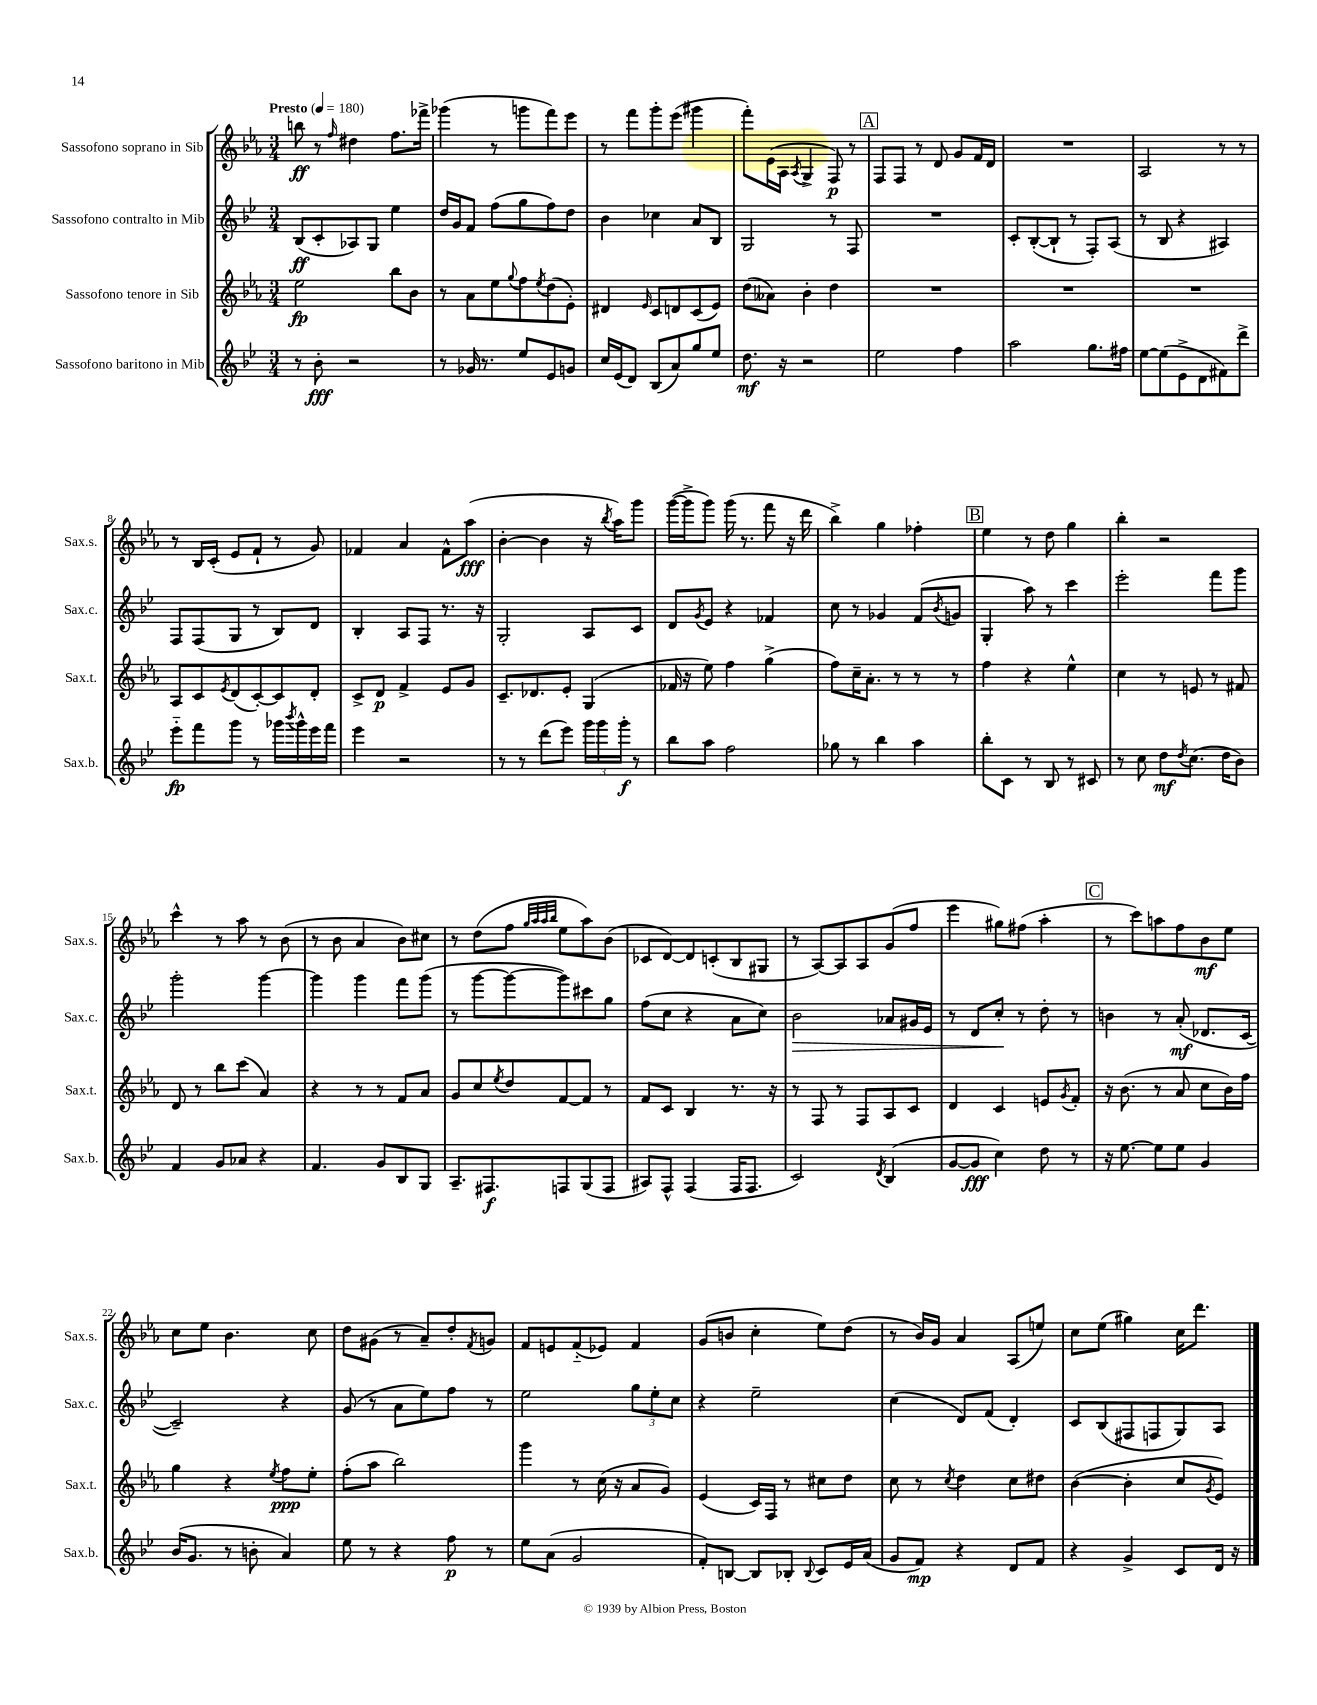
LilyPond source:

<<
\new StaffGroup <<
\new Staff = "s0" \with { instrumentName = "Sassofono soprano in Sib" shortInstrumentName = "Sax.s." } {
    \clef treble \key ees \major \numericTimeSignature \time 3/4 \tempo "Presto" 4 = 180
    b''8\ff r8 \grace { f''16 } dis''4 f''8. fes'''16-> |
    ges'''4( r8 g'''8 f'''8) ees'''8 |
    r8 f'''8 g'''8-. ees'''8( gis'''4 |
    f'''8-.) ees'16( aes16 \acciaccatura { aes8 } g4-> f8\p) r8 |
    \mark \markup { \box "A" } f8 f8 r8 d'8 g'8 f'16 d'16 |
    R2. |
    aes2 r8 r8 |
    r8 bes16 c'16-.( ees'8 f'8-! r8 g'8) |
    fes'4 aes'4 fes'8-^ aes''8\fff( |
    bes'4~-. bes'4 r16 \acciaccatura { bes''8 } aes''16) g'''8 |
    g'''16~( g'''16-> g'''8) g'''16( r8. f'''8 r16 d'''16 |
    bes''4->) g''4 fes''4-. |
    \mark \markup { \box "B" } ees''4 r8 d''8 g''4 |
    bes''4-. r2 |
    c'''4-^ r8 aes''8 r8 bes'8( |
    r8 bes'8 aes'4 bes'8) cis''8 |
    r8 d''8( f''8 \grace { g''32 aes''32 aes''32 bes''32 } ees''8 aes''8) bes'8( |
    ces'8 d'8~) d'8 c'8-.( bes8 gis8 |
    r8 aes8~) aes8 aes8 g'8( f''8 |
    ees'''4 gis''8) fis''8( aes''4-. |
    \mark \markup { \box "C" } r8 c'''8) a''8 f''8 bes'8\mf ees''8 |
    c''8 ees''8 bes'4. c''8 |
    d''8 gis'8( r8 aes'8--) d''8-. \acciaccatura { f'8 } g'8 |
    f'8 e'8 f'8-_( ees'8) f'4 |
    g'8( b'8 c''4-. ees''8) d''8( |
    r8 bes'16) g'16 aes'4 aes8( e''8) |
    c''8 ees''8( gis''4) c''16 d'''8. \bar "|." |
}
\new Staff = "s1" \with { instrumentName = "Sassofono contralto in Mib" shortInstrumentName = "Sax.c." } {
    \clef treble \key bes \major \numericTimeSignature \time 3/4
    bes8\ff( c'8-. aes8) g8 ees''4 |
    d''16 g'16 f'8 f''8( g''8 f''8) d''8 |
    bes'4 ces''4 a'8 bes8 |
    g2 r8 f8 |
    \mark \markup { \box "A" } R2. |
    c'8-. bes8~-.( bes8-! r8 f8-.) a8( |
    r8 bes8 r4 ais4) |
    f8 f8( g8 r8 bes8) d'8 |
    bes4-. a8 f8 r8. r16 |
    g2-. a8 c'8 |
    d'8 \acciaccatura { g'8 } ees'8 r4 fes'4 |
    c''8 r8 ges'4 f'8( \acciaccatura { bes'8 } g'8 |
    \mark \markup { \box "B" } g4-. a''8) r8 c'''4 |
    ees'''2-. f'''8 g'''8 |
    g'''2-. g'''4~ |
    g'''4 g'''4 f'''8 g'''8( |
    r8 g'''8~ g'''8~ g'''8) cis'''8 g''8 |
    f''8( c''8 r4 a'8 c''8) |
    bes'2\> aes'8 gis'16 ees'16 |
    r8 d'8 c''8-.\! r8 d''8-. r8 |
    \mark \markup { \box "C" } b'4 r8 a'8-.\mf( des'8. c'16~ |
    c'2--) r4 |
    g'8( r8 a'8 ees''8) f''8 r8 |
    ees''2 \tuplet 3/2 { g''8 ees''8-. c''8 } |
    r4 ees''2-- |
    c''4( d'8) f'8( d'4-.) |
    c'8 bes8( fis8 f8 g8) a8 \bar "|." |
}
\new Staff = "s2" \with { instrumentName = "Sassofono tenore in Sib" shortInstrumentName = "Sax.t." } {
    \clef treble \key ees \major \numericTimeSignature \time 3/4
    ees''2\fp bes''8 bes'8 |
    r8 aes'8 ees''8 \appoggiatura { g''8 } f''8 \acciaccatura { ees''8 } d''8( ees'8-.) |
    dis'4 \grace { ees'16 } c'8 d'8 c'8( ees'8) |
    d''8( aeses'8) bes'4-. d''4 |
    \mark \markup { \box "A" } R2. |
    R2. |
    R2. |
    aes8 c'8 \acciaccatura { ees'8 } d'8( c'8~-.) c'8 d'8-. |
    c'8-> d'8\p f'4-> ees'8 g'8 |
    c'8.-- des'8. ees'8-. g4( |
    fes'16 r16 ees''8) f''4 g''4->( |
    f''8) c''16-- aes'8.-. r8 r8 r8 |
    \mark \markup { \box "B" } f''4 r4 ees''4-^ |
    c''4 r8 e'8 r8 fis'8 |
    d'8 r8 bes''8 c'''8( aes'4) |
    r4 r8 r8 f'8 aes'8 |
    g'8 c''8 \acciaccatura { ees''8 } d''8 f'8~ f'8 r8 |
    f'8 c'8 bes4 r8. r16 |
    r8 f8 r8 f8 aes8 c'8 |
    d'4 c'4 e'8 \acciaccatura { g'8 } f'8-. |
    \mark \markup { \box "C" } r16 bes'8.( r8 aes'8 c''8 bes'16) f''16 |
    g''4 r4 \acciaccatura { ees''8 } f''8\ppp ees''8-. |
    f''8-.( aes''8 bes''2) |
    g'''4 r8 c''16( r16 aes'8 g'8) |
    ees'4( c'16) f16 r8 cis''8 d''8 |
    c''8 r8 \acciaccatura { c''8 } d''4 c''8 dis''8 |
    bes'4~( bes'4-. c''8 \acciaccatura { g'8 } ees'8) \bar "|." |
}
\new Staff = "s3" \with { instrumentName = "Sassofono baritono in Mib" shortInstrumentName = "Sax.b." } {
    \clef treble \key bes \major \numericTimeSignature \time 3/4
    r8 bes'8-.\fff r2 |
    r8 ges'16 r8. ees''8 ees'8 g'8 |
    c''16 ees'16( d'8) bes8( a'8) g''8 ees''8 |
    d''8.\mf r16 r2 |
    \mark \markup { \box "A" } ees''2 f''4 |
    a''2 g''8. fis''16 |
    ees''8~ ees''8( ees'8-> d'8 fis'8) d'''8-> |
    ees'''8-_\fp f'''8 g'''8 r8 ges'''16 \acciaccatura { bes'''8 } ges'''16-^ ees'''16 f'''16 |
    ees'''4 r2 |
    r8 r8 d'''8( ees'''8) \tuplet 3/2 { g'''16 g'''16 g'''16-.\f } r8 |
    bes''8 a''8 f''2 |
    ges''8 r8 bes''4 a''4 |
    \mark \markup { \box "B" } bes''8-. c'8 r8 bes8 r8 cis'8 |
    r8 c''8 d''8\mf \acciaccatura { d''8 } c''8.( d''16 bes'8) |
    f'4 g'8 aes'8 r4 |
    f'4. g'8 bes8 g8 |
    a8.-- fis8.\f f8 g8( f8 |
    ais8) f8-^ f4( f16 f8. |
    c'2) \acciaccatura { d'8 } bes4( |
    g'8~ g'8\fff c''4) d''8 r8 |
    \mark \markup { \box "C" } r16 ees''8.~ ees''8 ees''8 g'4 |
    bes'16( g'8. r8 b'8-. a'4) |
    ees''8 r8 r4 f''8\p r8 |
    ees''8 a'8( g'2 |
    f'8-.) b8~ b8 bes8-. \appoggiatura { bes8 } c'8 ees'16 a'16( |
    g'8 f'8\mp) r4 d'8 f'8 |
    r4 g'4-> c'8 d'16 r16 \bar "|." |
}
>>
>>
